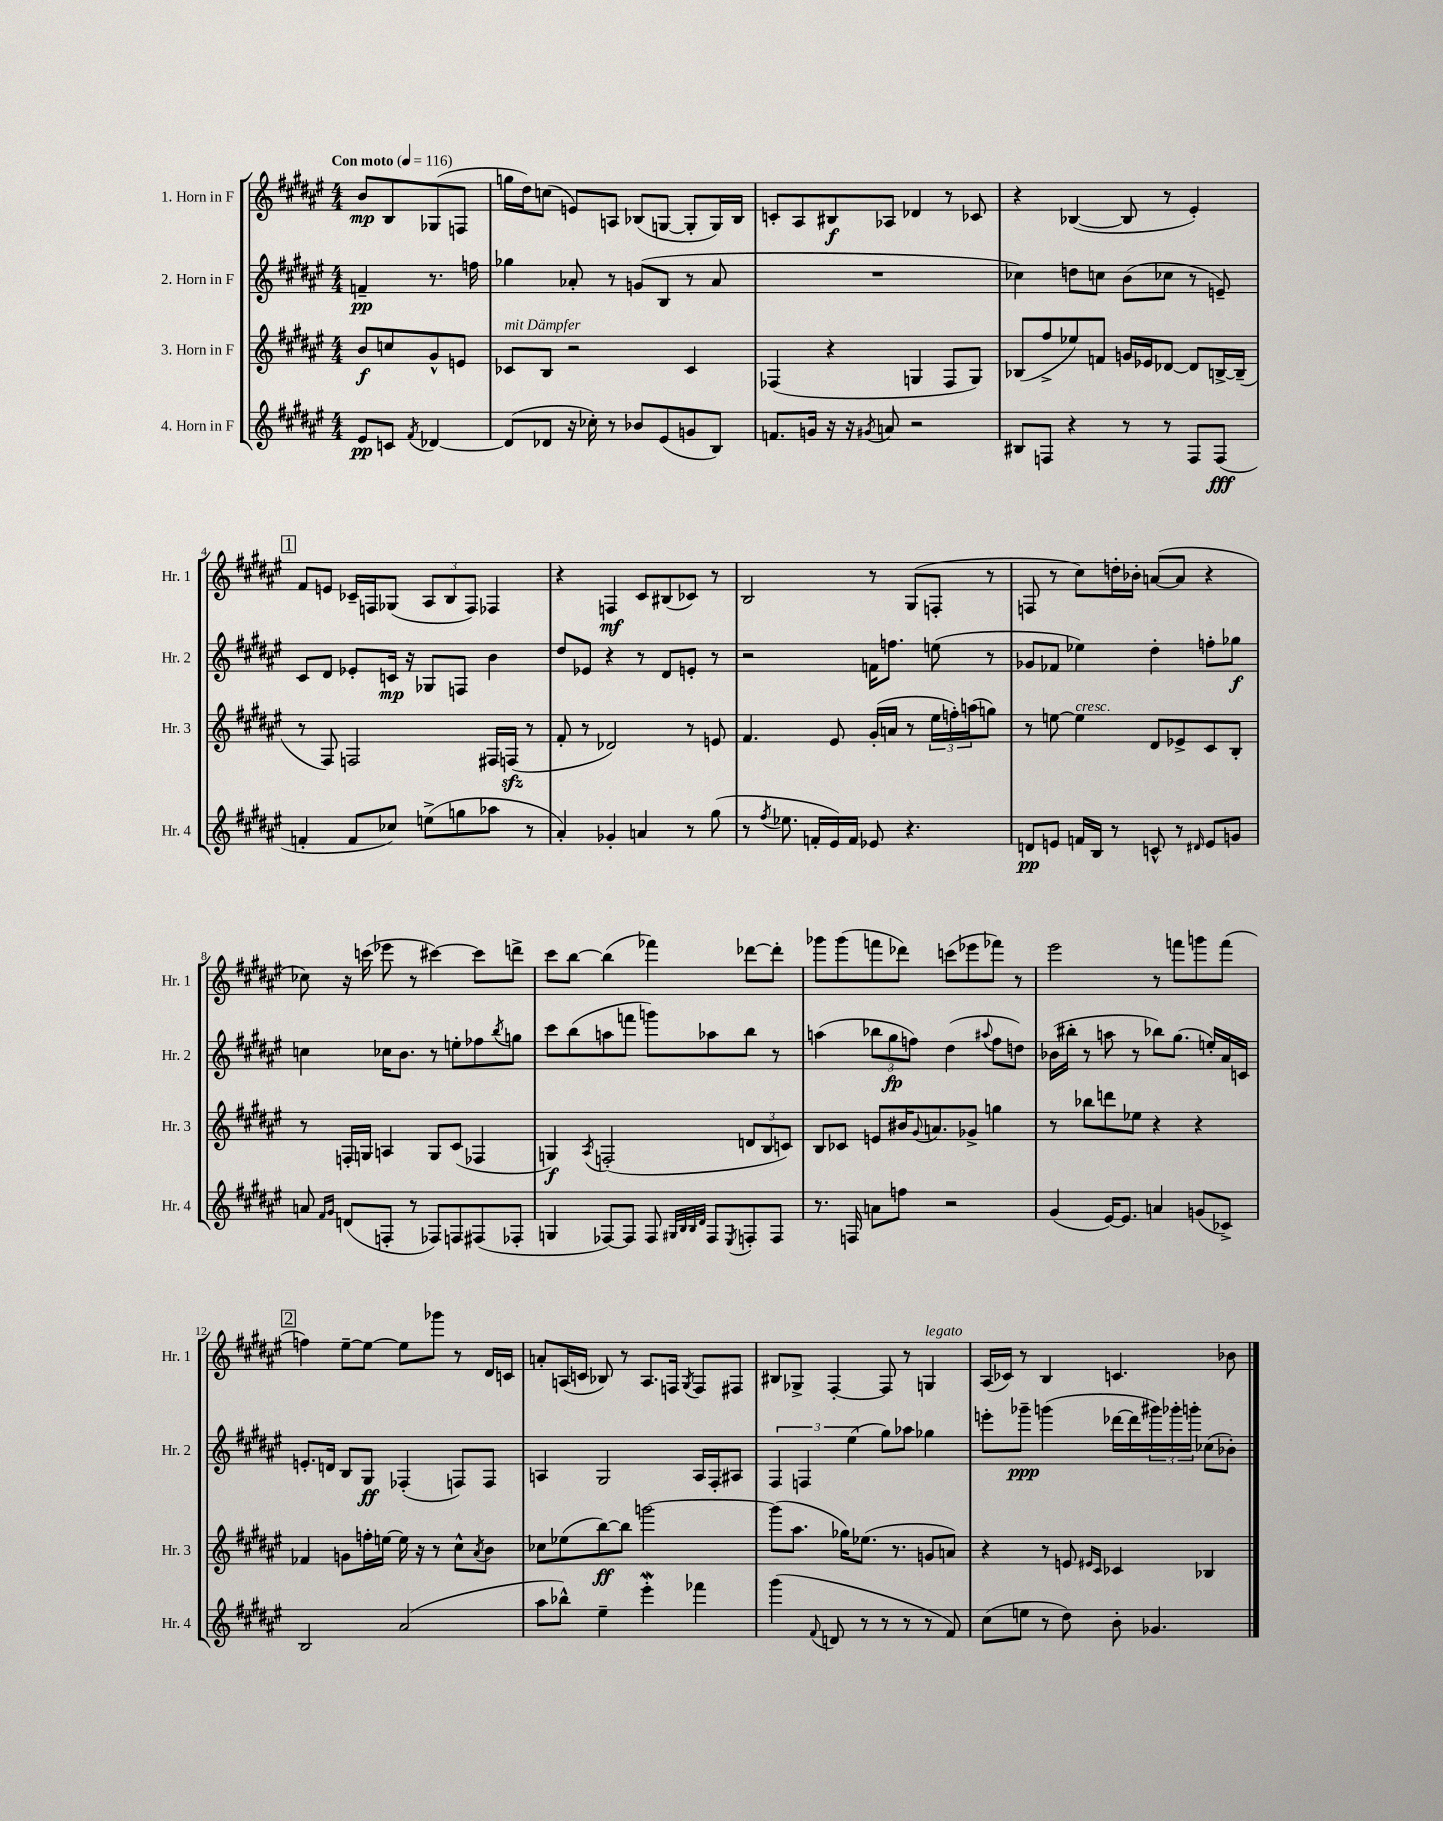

**kern	**dynam	**kern	**dynam	**kern	**dynam	**kern	**dynam
*part4	*part4	*part3	*part3	*part2	*part2	*part1	*part1
*staff4	*staff4	*staff3	*staff3	*staff2	*staff2	*staff1	*staff1
*I"4. Horn in F	*	*I"3. Horn in F	*	*I"2. Horn in F	*	*I"1. Horn in F	*
*I'Hr. 4	*	*I'Hr. 3	*	*I'Hr. 2	*	*I'Hr. 1	*
*clefG2	*	*clefG2	*	*clefG2	*	*clefG2	*
*k[f#c#g#d#a#e#]	*	*k[f#c#g#d#a#e#]	*	*k[f#c#g#d#a#e#]	*	*k[f#c#g#d#a#e#]	*
*M4/4	*	*M4/4	*	*M4/4	*	*M4/4	*
*MM116	*	*MM116	*	*MM116	*	*MM116	*
=	=	=	=	=	=	=	=
!	!	!	!	!	!	!LO:TX:a:B:t=Con moto	!
8e#/L	pp	8b/L	f	4fn~/	pp	8b/L	mp
8cn/J	.	8ccn/	.	.	.	8B/	.
8qf#/	.	.	.	.	.	.	.
[4d-X/	.	8g#^^/	.	8.r	.	(8G-X/	.
.	.	8en/J	.	.	.	8Fn/J	.
.	.	.	.	16ffn\	.	.	.
=1	=1	=1	=1	=1	=1	=1	=1
!	!	!LO:TX:a:i:t=mit Dämpfer	!	!	!	!	!
(8d-/L]	.	8c-X/L	.	4gg-X\	.	16ggn\LL	.
.	.	.	.	.	.	16dd#\J)	.
8d-X/J	.	8B/J	.	.	.	(8ccn\J	.
16r	.	2r	.	8a-X'/	.	8en/L)	.
16cc-X'\)	.	.	.	.	.	.	.
8r	.	.	.	8r	.	8An/J	.
8b-X/L	.	.	.	(8gn/L	.	(8B-X/L	.
(8e#/	.	.	.	8B/J	.	[8Gn/J	.
8gn/	.	4c-/	.	8r	.	8G'/L]	.
8B/J)	.	.	.	8a-/	.	16G/L)	.
.	.	.	.	.	.	16B-/JJ	.
=2	=2	=2	=2	=2	=2	=2	=2
8.fn/L	.	(4F-X/	.	1r	.	8cn'/L	.
.	.	.	.	.	.	8A#/	.
16gn/Jk	.	.	.	.	.	.	.
16r	.	4r	.	.	.	8B#X/	f
16r	.	.	.	.	.	.	.
8qg#X/	.	.	.	.	.	.	.
8an/	.	.	.	.	.	8A-X/J	.
2r	.	4Gn/	.	.	.	4d-X/	.
.	.	8F-/L	.	.	.	8r	.
.	.	8G/J)	.	.	.	8c-X/	.
=3	=3	=3	=3	=3	=3	=3	=3
8B#X/L	.	(8B-X/L	.	4cc-X\)	.	4r	.
8Fn/J	.	8ff#^/	.	.	.	.	.
4r	.	8ee-X/)	.	8ddn\L	.	([4B-X/	.
.	.	8fn/J	.	8ccn\J	.	.	.
8r	.	16gn/LL	.	(8b\L	.	8B-/]	.
.	.	16e-X/J	.	.	.	.	.
8r	.	[8d-X/J	.	8cc-X\J	.	8r	.
8F/L	.	8d-/L]	.	8r	.	4e#'/)	.
(8F/J	fff	[16Bn^/L	.	8en~/)	.	.	.
.	.	(16B~/JJ]	.	.	.	.	.
!!LO:LB:g=z
!!LO:REH:place=s1:t=1
=4	=4	=4	=4	=4	=4	=4	=4
4fn'/	.	8r	.	8c#/L	.	8f#/L	.
.	.	8F#/)	.	8d#/J	.	8en/J	.
8f/L	.	2Fn/	.	8e-X'/L	.	16c-X~/LL	.
.	.	.	.	.	.	16Fn/J	.
8cc-X/J)	.	.	.	16cn/Jk	mp	(8G-X/J	.
.	.	.	.	16r	.	.	.
(8een^\L	.	.	.	8G-X/L	.	12A#/L	.
.	.	.	.	.	.	12B/	.
8ggn\	.	.	.	8Fn/J	.	.	.
.	.	.	.	.	.	12F/J)	.
8aa-X\J	.	16F#X/LL	.	4b\	.	4F-X/	.
.	.	(16Fnzz/JJ	.	.	.	.	.
8r	.	8r	.	.	.	.	.
=5	=5	=5	=5	=5	=5	=5	=5
4a#'/)	.	8f#'/	.	8dd#/L	.	4r	.
.	.	8r	.	8e-X/J	.	.	.
4g-X'/	.	2d-X/)	.	4r	.	4Fn/	mf
4an/	.	.	.	8r	.	8c#/L	.
.	.	.	.	8d#/L	.	(8B#X/	.
8r	.	8r	.	8en'/J	.	8c-X/J)	.
(8gg#\	.	8en/	.	8r	.	8r	.
=6	=6	=6	=6	=6	=6	=6	=6
8r	.	4.f#/	.	2r	.	2B/	.
8qff#/	.	.	.	.	.	.	.
8.ee-X\	.	.	.	.	.	.	.
16fn'/LL	.	.	.	.	.	.	.
16e#/)	.	8e#/	.	.	.	.	.
16f/JJ	.	.	.	.	.	.	.
8e-X/	.	(16g#'/LL	.	16fn\KL	.	8r	.
.	.	16an/JJ	.	8.ffn\J	.	.	.
4.r	.	8r	.	.	.	(8G#/L	.
.	.	24ee#\LL	.	(8een\	.	8Fn'/J	.
.	.	24ffn'\)	.	.	.	.	.
.	.	(24aan\J	.	.	.	.	.
.	.	8ggn\J)	.	8r	.	8r	.
=7	=7	=7	=7	=7	=7	=7	=7
8dn/L	pp	8r	.	8g-X/L	.	8Fn/	.
8en/J	.	[8een\	.	8f-X/J	.	8r	.
!	!	!LO:TX:a:i:t=cresc.	!	!	!	!	!
16fn/LL	.	4ee\]	.	4ee-X\)	.	8cc#\L)	.
16B/JJ	.	.	.	.	.	.	.
8r	.	.	.	.	.	16ddn'\L	.
.	.	.	.	.	.	16b-X'\JJ	.
8cn^^/	.	8d#/L	.	4dd#'\	.	([8an/L	.
8r	.	8e-X^/	.	.	.	8a/J]	.
16qqd#X/	.	.	.	.	.	.	.
8e/L	.	8c#/	.	8ffn'\L	.	4r	.
8gn/J	.	8B'/J	.	8gg-X\J	f	.	.
!!LO:LB:g=z
=8	=8	=8	=8	=8	=8	=8	=8
8an/	.	8r	.	4ccn\	.	8cc-X\)	.
16qqf#/LL	.	.	.	.	.	.	.
16qqg#/JJ	.	.	.	.	.	.	.
(8dn/L	.	16Fn'/LL	.	.	.	16r	.
.	.	16Gn/JJ	.	.	.	(16cccn\	.
8Fn'/J	.	4An/	.	16cc-X\KL	.	8eee-X\	.
.	.	.	.	8.b\J	.	.	.
8r	.	.	.	.	.	8r	.
8F-X/L)	.	8G/L	.	8r	.	[4ccc#X\)	.
8Fn/	.	(8c#/J	.	8een'\L	.	.	.
(8F#X/	.	4F-X/	.	8ff-X\	.	8ccc#\L]	.
.	.	.	.	8qbb/	.	.	.
8F-X'/J	.	.	.	8ggn\J	.	8dddn^\J	.
=9	=9	=9	=9	=9	=9	=9	=9
4Gn/	.	4Gn/)	f	8ccc#\L	.	8ccc#\L	.
.	.	.	.	(8bb\	.	[8bb\J	.
.	.	8qA#/	.	.	.	.	.
[8F-X/L)	.	(2Fn'/	.	8aan\	.	(4bb\]	.
8F-/J]	.	.	.	8fffn\J	.	.	.
8F-/	.	.	.	8gggn\L)	.	4fff-X\)	.
32qqG#X/LLL	.	.	.	.	.	.	.
32qqB/	.	.	.	.	.	.	.
32qqB/	.	.	.	.	.	.	.
32qqd#/JJJ	.	.	.	.	.	.	.
8F-/L	.	.	.	8aa-X\	.	.	.
8qE#/	.	.	.	.	.	.	.
8Fn'/	.	12dn/L	.	8bb\J	.	[8ddd-X\L	.
.	.	12B/	.	.	.	.	.
8F/J	.	.	.	8r	.	8ddd-'\J]	.
.	.	12cn/J)	.	.	.	.	.
=10	=10	=10	=10	=10	=10	=10	=10
8.r	.	8B/L	.	(4aan\	.	8ggg-X\L	.
.	.	8c-X/J	.	.	.	(8ggg-\	.
16Fn/	.	.	.	.	.	.	.
8an\L	.	8en/L	.	12bb-X\L	.	8fffn\	.
.	.	.	.	12gg#\	fp	.	.
8ffn\J	.	16b#X/K	.	.	.	8ddd-X\J)	.
.	.	.	.	12ffn\J)	.	.	.
.	.	8qqg#/	.	.	.	.	.
.	.	8.an/	.	.	.	.	.
2r	.	.	.	(4dd#\	.	(8cccn\L	.
.	.	8g-X^/J	.	.	.	8eee-X\	.
.	.	.	.	8qqaa#X/	.	.	.
.	.	4ggn\	.	8ff\L	.	8fff-X\J)	.
.	.	.	.	8ddn\J)	.	8r	.
=11	=11	=11	=11	=11	=11	=11	=11
(4g#/	.	8r	.	(16b-X\LL	.	2eee#\	.
.	.	.	.	16bb#X'\JJ	.	.	.
.	.	8bb-X\L	.	8r	.	.	.
[16e#/KL)	.	8dddn\	.	8aan\	.	.	.
8.e#/J]	.	.	.	.	.	.	.
.	.	8ee-X\J	.	8r	.	.	.
4an/	.	4r	.	8bb-X\L)	.	8r	.
.	.	.	.	(8.gg#\J	.	8fffn\L	.
(8gn/L	.	4r	.	.	.	8gggn\	.
.	.	.	.	16een'/LL)	.	.	.
8c-X^/J)	.	.	.	16a#/	.	(8fff\J	.
.	.	.	.	16cn/JJ	.	.	.
!!LO:LB:g=z
!!LO:REH:place=s1:t=2
=12	=12	=12	=12	=12	=12	=12	=12
2B/	.	4f-X/	.	8.en'/L	.	4ffn\)	.
.	.	.	.	16dn/Jk	.	.	.
.	.	8gn\L	.	8B/L	.	[8ee#~\L	.
.	.	16ffn'\L	.	8G#/J	ff	8ee#\J_	.
.	.	[16een\JJ	.	.	.	.	.
(2a#/	.	16ee\]	.	(4F-X'/	.	8ee#\L]	.
.	.	16r	.	.	.	.	.
.	.	8r	.	.	.	8ggg-X\J	.
.	.	8cc#^^\L	.	8Fn/L)	.	8r	.
.	.	8qa#/	.	.	.	.	.
.	.	8b\J	.	8F/J	.	16d#/LL	.
.	.	.	.	.	.	16cn/JJ	.
=13	=13	=13	=13	=13	=13	=13	=13
8aa#\L	.	8cc-X\L	.	4An/	.	8an'/L	.
8bb-X^^\J)	.	(8ee-X\	.	.	.	(16An/L	.
.	.	.	.	.	.	16cn/JJ	.
4ee#~\	.	[8bb\)	ff	2G#/	.	8B-X/)	.
.	.	8bb\J]	.	.	.	8r	.
4eee#W'\	.	[2gggn\	.	.	.	8.A/L	.
.	.	.	.	.	.	16Fn/Jk	.
.	.	.	.	.	.	8qG#/	.
4fff-X\	.	.	.	16A/LL	.	8F/L	.
.	.	.	.	16F#'/J	.	.	.
.	.	.	.	8A#X/J	.	8F#X/J	.
=14	=14	=14	=14	=14	=14	=14	=14
(4ggg#\	.	(8ggg\L]	.	6F#/	.	8B#X/L	.
.	.	8.aa#\J	.	.	.	8G-X^/J	.
.	.	.	.	6Fn/	.	.	.
8qqf#/	.	.	.	.	.	.	.
8dn/	.	.	.	.	.	[4F#'/	.
.	.	16gg-X\KL)	.	.	.	.	.
.	.	.	.	(6ee#\	.	.	.
8r	.	(8.ee-X\J	.	.	.	.	.
8r	.	.	.	8gg#\L)	.	8F#/]	.
.	.	8.r	.	.	.	.	.
8r	.	.	.	8aa-X\J	.	8r	.
!	!	!	!	!	!	!LO:TX:a:i:t=legato	!
8r	.	8gn/L	.	4gg-X\	.	4Gn/	.
8f#/)	.	8an/J)	.	.	.	.	.
=15	=15	=15	=15	=15	=15	=15	=15
(8cc#\L	.	4r	.	8eeen'\L	.	(16A#/LL	.
.	.	.	.	.	.	16c-X/JJ)	.
8een\J	.	.	.	8ggg-X~\J	ppp	8r	.
8r	.	8r	.	(4gggn\	.	4B/	.
8dd#\)	.	8en/	.	.	.	.	.
.	.	16qqe#X/LL	.	.	.	.	.
.	.	16qqc#/JJ	.	.	.	.	.
8b'\	.	4c-X/	.	[16ddd-X\LL	.	4.cn/	.
.	.	.	.	16ddd-\]	.	.	.
4.g-X/	.	.	.	24ggg#X\)	.	.	.
.	.	.	.	24ggg-X'\	.	.	.
.	.	.	.	24gggn'\JJ	.	.	.
.	.	4B-X/	.	(8cc-X\L	.	.	.
.	.	.	.	8b-X'\J)	.	8b-X\	.
==	==	==	==	==	==	==	==
*-	*-	*-	*-	*-	*-	*-	*-
